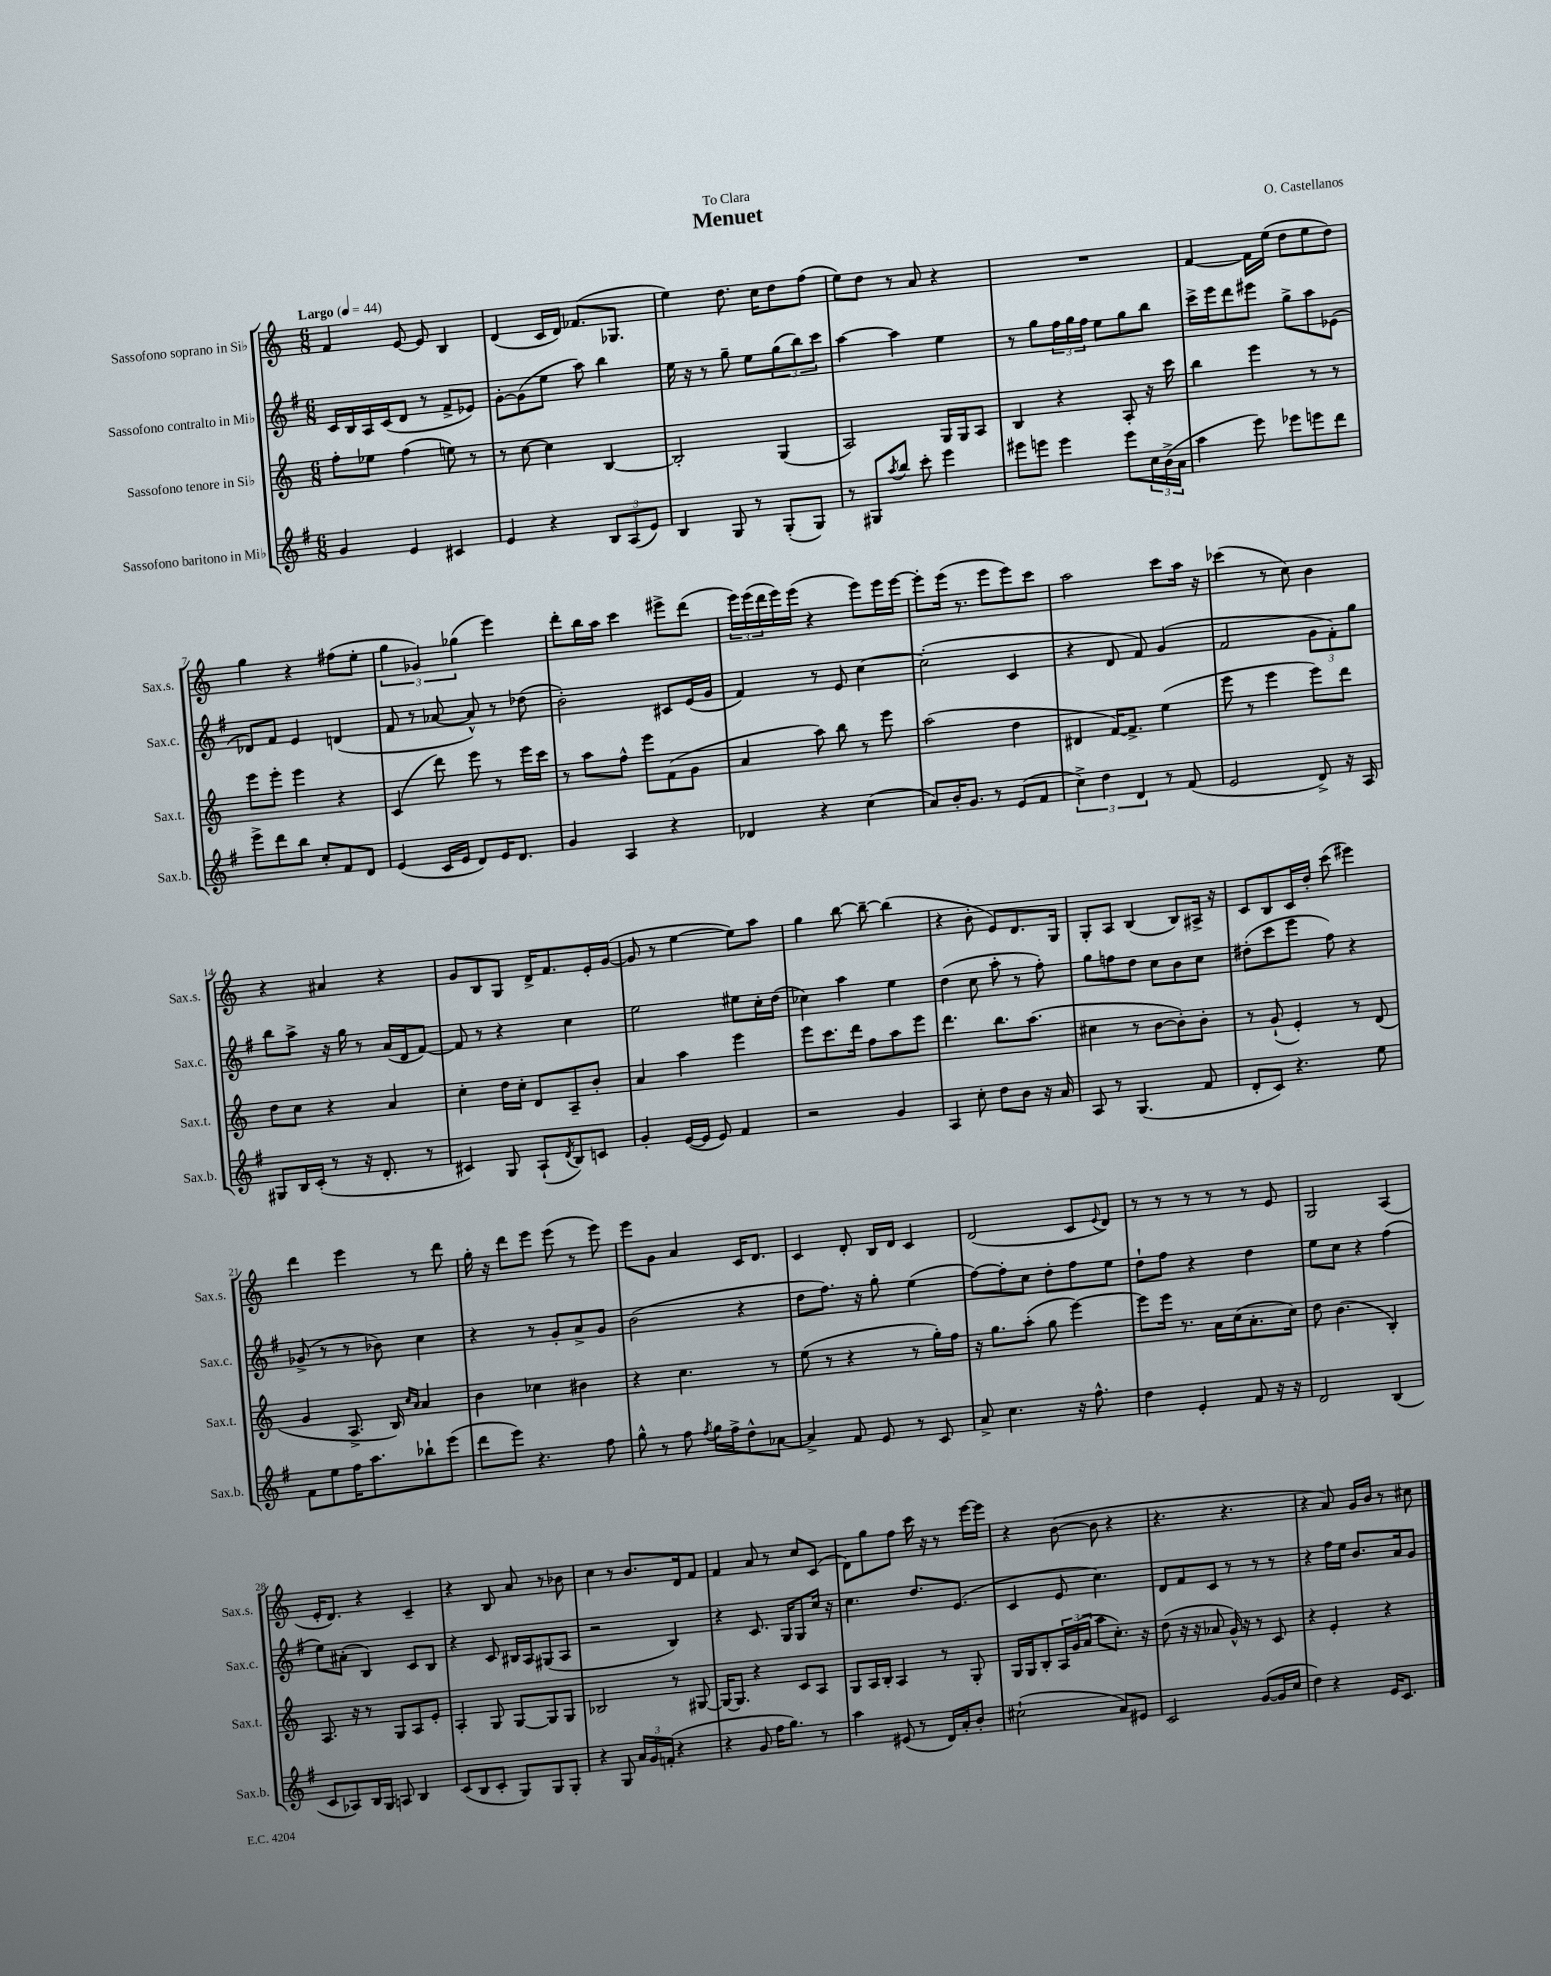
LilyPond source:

\header { title = "Menuet" composer = "O. Castellanos" dedication = "To Clara" }
<<
\new StaffGroup <<
\new Staff = "s0" \with { instrumentName = "Sassofono soprano in Sib" shortInstrumentName = "Sax.s." } {
    \clef treble \key c \major \numericTimeSignature \time 6/8 \tempo "Largo" 4 = 44
    f'4 e'8~ e'8 b4 |
    d'4( c'16 d'16) fes'8.( ges8. |
    e''4) d''8. c''16 d''8 f''8( |
    e''8) d''8 r8 a'8 r4 |
    R2. |
    f'4~ f'16 e''16( d''8 e''8 d''8) |
    g''4 r4 fis''8( e''8-. |
    \tuplet 3/2 { g''4 ges'4) ges''4( } e'''4) |
    d'''8-. b''16 a''16 c'''4 eis'''8-> d'''8( |
    \tuplet 3/2 { e'''16) e'''16( d'''16 } e'''16) e'''16( r4 e'''8) e'''16 e'''16~ |
    e'''8-. e'''16( r8. e'''8 e'''8) c'''8 |
    a''2 c'''8 a''16 r16 |
    ces'''4( r8 c''8) b'4 |
    r4 ais'4 r4 |
    g'8 b8 g8 d'16-> f'8. e'16-. g'16~( |
    g'8 r8 e''4~ e''8) a''8 |
    g''4 b''8~ b''8~-- b''4( |
    r4 b'8-. e'8) d'8. g16 |
    g8-. a8 b4( b8) ais16-> r16 |
    c'8 b8 c'16 d''16-. c'''8( eis'''4) |
    d'''4 e'''4 r8 d'''8 |
    g''16-. r16 d'''8 e'''8 e'''8( r8 e'''8) |
    e'''8 g'8 a'4 c'16 d'8. |
    c'4 d'8-. b16 d'16 c'4 |
    d'2( c'8 \appoggiatura { e'8 } d'8) |
    r8 r8 r8 r8 r8 e'8 |
    g2 a4( |
    e'16-. d'8.) r4 c'4-- |
    r4 b8 a'8 r8 bes'8 |
    c''4 r8 b'8. d'16 f'8 |
    f'4 a'8 r8 c''8 c'8( |
    d'8) g''8 f''8 c'''16 r16 r8 e'''16~ e'''16 |
    r4 b'8~( b'8 r4 |
    r4. r4. |
    r4 a'8) g'16 b'16 r8 cis''8 \bar "|." |
}
\new Staff = "s1" \with { instrumentName = "Sassofono contralto in Mib" shortInstrumentName = "Sax.c." } {
    \clef treble \key g \major \numericTimeSignature \time 6/8
    c'16 b16 a16 c'16( d'8 r8 fis'8-> ees'8) |
    g'8~-. g'8( e''8 a''8) b''4 |
    e''16 r16 r8 g''8-- e''8 \tuplet 3/2 { g''8( b''8) c'''8 } |
    a''4~ a''4 e''4 |
    r8 g''8 \tuplet 3/2 { fis''16 g''16 fis''16 } e''8 g''8 b''8 |
    c'''16-> e'''16 d'''8 eis'''8 g''8-> a''8 ees'8( |
    des'8) fis'8 e'4 d'4( |
    fis'8 r8 aes'8~ aes'8-^) r8 des''8( |
    b'2-.) cis'8 e'16( g'16 |
    fis'4) r8 e'8 c''4~ |
    c''2-.( c'4 |
    r4 d'8 fis'8) g'4( |
    fis'2 \tuplet 3/2 { g'8 fis'8-.) g''8 } |
    b''8 a''8-> r16 g''16 r8 a'16( d'16 fis'8~) |
    fis'8 r8 r4 c''4 |
    e''2 eis''8 c''16-. d''16( |
    ces''4) a''4 e''4 |
    d''4( c''8 a''8-. r8 fis''8-.) |
    g''8 f''8 d''8 c''8 b'8 c''8 |
    dis''8-.( c'''8 e'''8 fis''8) r4 |
    ges'8->( r8 r8 bes'8) c''4 |
    r4 r8 g'8-. a'8-> g'8 |
    b'2( r4 |
    d''8 fis''8.) r16 g''8-. e''4( |
    fis''8~) fis''8-. c''8 d''8-. fis''8 e''8 |
    d''8-! fis''8 r4 d''4 |
    e''8 c''8 r4 fis''4( |
    e''8) ais'8-.( b4) c'8 b8 |
    r4 c'8 bis16 a16 gis8( a8 |
    r2 b4) |
    r4 c'8. g16 g8 c''16 r16 |
    c''4. d''8. e'8.( |
    c'4 e'8 c''4.) |
    d'8 fis'8 c'8 r8 r8 r8 |
    r4 fis''16 e''16 b'8. a'16 g'8 \bar "|." |
}
\new Staff = "s2" \with { instrumentName = "Sassofono tenore in Sib" shortInstrumentName = "Sax.t." } {
    \clef treble \key c \major \numericTimeSignature \time 6/8
    f''8-. ees''8 f''4( e''8) r8 |
    r8 c''8~ c''4 b4~ |
    b2-. g4( |
    a2) g16 g16 a8 |
    b4 r4 a8-. r16 c'''16 |
    b''4 e'''4 r8 r8 |
    e'''8 e'''8-. e'''4 r4 |
    c'4( d'''8) e'''8 r8 e'''16 c'''16 |
    r8 a''8 f''8-^ e'''8 f'8( g'8 |
    a'4 a''8) b''8 r8 e'''8 |
    a''2( d''4 |
    dis'4 f'16~) f'8.-> e''4( |
    e'''8 r8 e'''4 e'''8) d'''8 |
    d''8 c''8 r4 a'4 |
    c''4-. d''16 c''16-. d'8 a8-- b'8-. |
    a'4 a''4 e'''4 |
    e'''8 c'''8. d'''16 f''8 a''8 e'''8 |
    d'''4. b''8. a''8.( |
    cis''4 r8 b'8~ b'8-.) b'8-. |
    r8 g'8-!( e'4-.) r8 d'8( |
    g'4 a8.-> b16) \grace { c''16 a'16 } a'4 |
    b'4 ces''4 bis'4 |
    r4 c''4. r8 |
    e''8( r8 r4 r8 g''16-.) f''16 |
    r16 g''8. a''8-.( g''8 e'''4~) |
    e'''8 e'''16 r8. a'16 c''16( a'8.-. c''16) |
    d''8 b'4.( b4-.) |
    a8. r16 r8 g8 a8 e'8-. |
    a4-. g8 g8~ g8 g8 |
    bes2 r8 gis8~ |
    gis16~ gis8. r4 c'8 a8 |
    g8 a16 b16-. a4 r8 g8-. |
    g16 g16 b8-. \tuplet 3/2 { a16 g'16( a'16 } a''8 c''8.-.) r16 |
    d''8( r16 r16 aes'8 g'16-^) r16 r8 c'8 |
    r4 e'4-. r4 \bar "|." |
}
\new Staff = "s3" \with { instrumentName = "Sassofono baritono in Mib" shortInstrumentName = "Sax.b." } {
    \clef treble \key g \major \numericTimeSignature \time 6/8
    g'4 e'4 cis'4 |
    e'4 r4 \tuplet 3/2 { b8 a8( e'8) } |
    b4 g8 r8 g8-.( g8) |
    r8 gis8 \acciaccatura { a''8 } b''8 c'''8-. e'''4 |
    eis'''8 e'''8 e'''4 e'''8 \tuplet 3/2 { c''16 b'16->( a'16 } |
    a''4 e'''8) ees'''8 e'''8 d'''8 |
    e'''8-> d'''8 b''8 c''8-. fis'8 d'8 |
    e'4( c'16 e'16 d'8) e'16 d'8. |
    g'4 a4 r4 |
    des'4 r4 c''4( |
    a'8) b'16-. g'8. r8 e'8( fis'8 |
    \tuplet 3/2 { c''4->) d''4 d'4 } r8 fis'8( |
    e'2 d'8->) r16 a16 |
    gis8 b16 c'16-.( r8 r16 d'8.-. r8 |
    cis'4) g8 a8-!( \acciaccatura { d'8 } b8) c'8 |
    g'4-. e'16~( e'16 e'8) fis'4 |
    r2 g'4 |
    a4 c''8-. d''8 b'8 r16 a'16 |
    a8 r8 g4.( fis'8 |
    d'8-. c'8) r4. e''8 |
    fis'8 e''8 fis''16 a''8. bes''8-! e'''8( |
    d'''8 e'''8) r4. fis''8 |
    g''8-^ r8 fis''8 \acciaccatura { fis''8 } g''16 fis''16-> d''8-^ aes'8~ |
    aes'4-> fis'8 e'8 r8 c'8 |
    a'8-> c''4. r16 fis''8.-^ |
    d''4 e'4-. fis'8 r16 r16 |
    d'2 b4( |
    c'8 aes8) b16 g16 a8 b4 |
    c'8( b8 c'8-. g8) g8 g8-. |
    r4 g8 \tuplet 3/2 { a'16 g'16 f'16-.( } r4 |
    r4 g'8 fis''16 g''8.) r8 |
    a''4 eis'8( r8 d'16) a'16-. b'8-. |
    cis''2-!( a'8) eis'8 |
    c'2 g'8~( g'16 c''16 |
    d''4) r4 e'16 c'8. \bar "|." |
}
>>
>>
